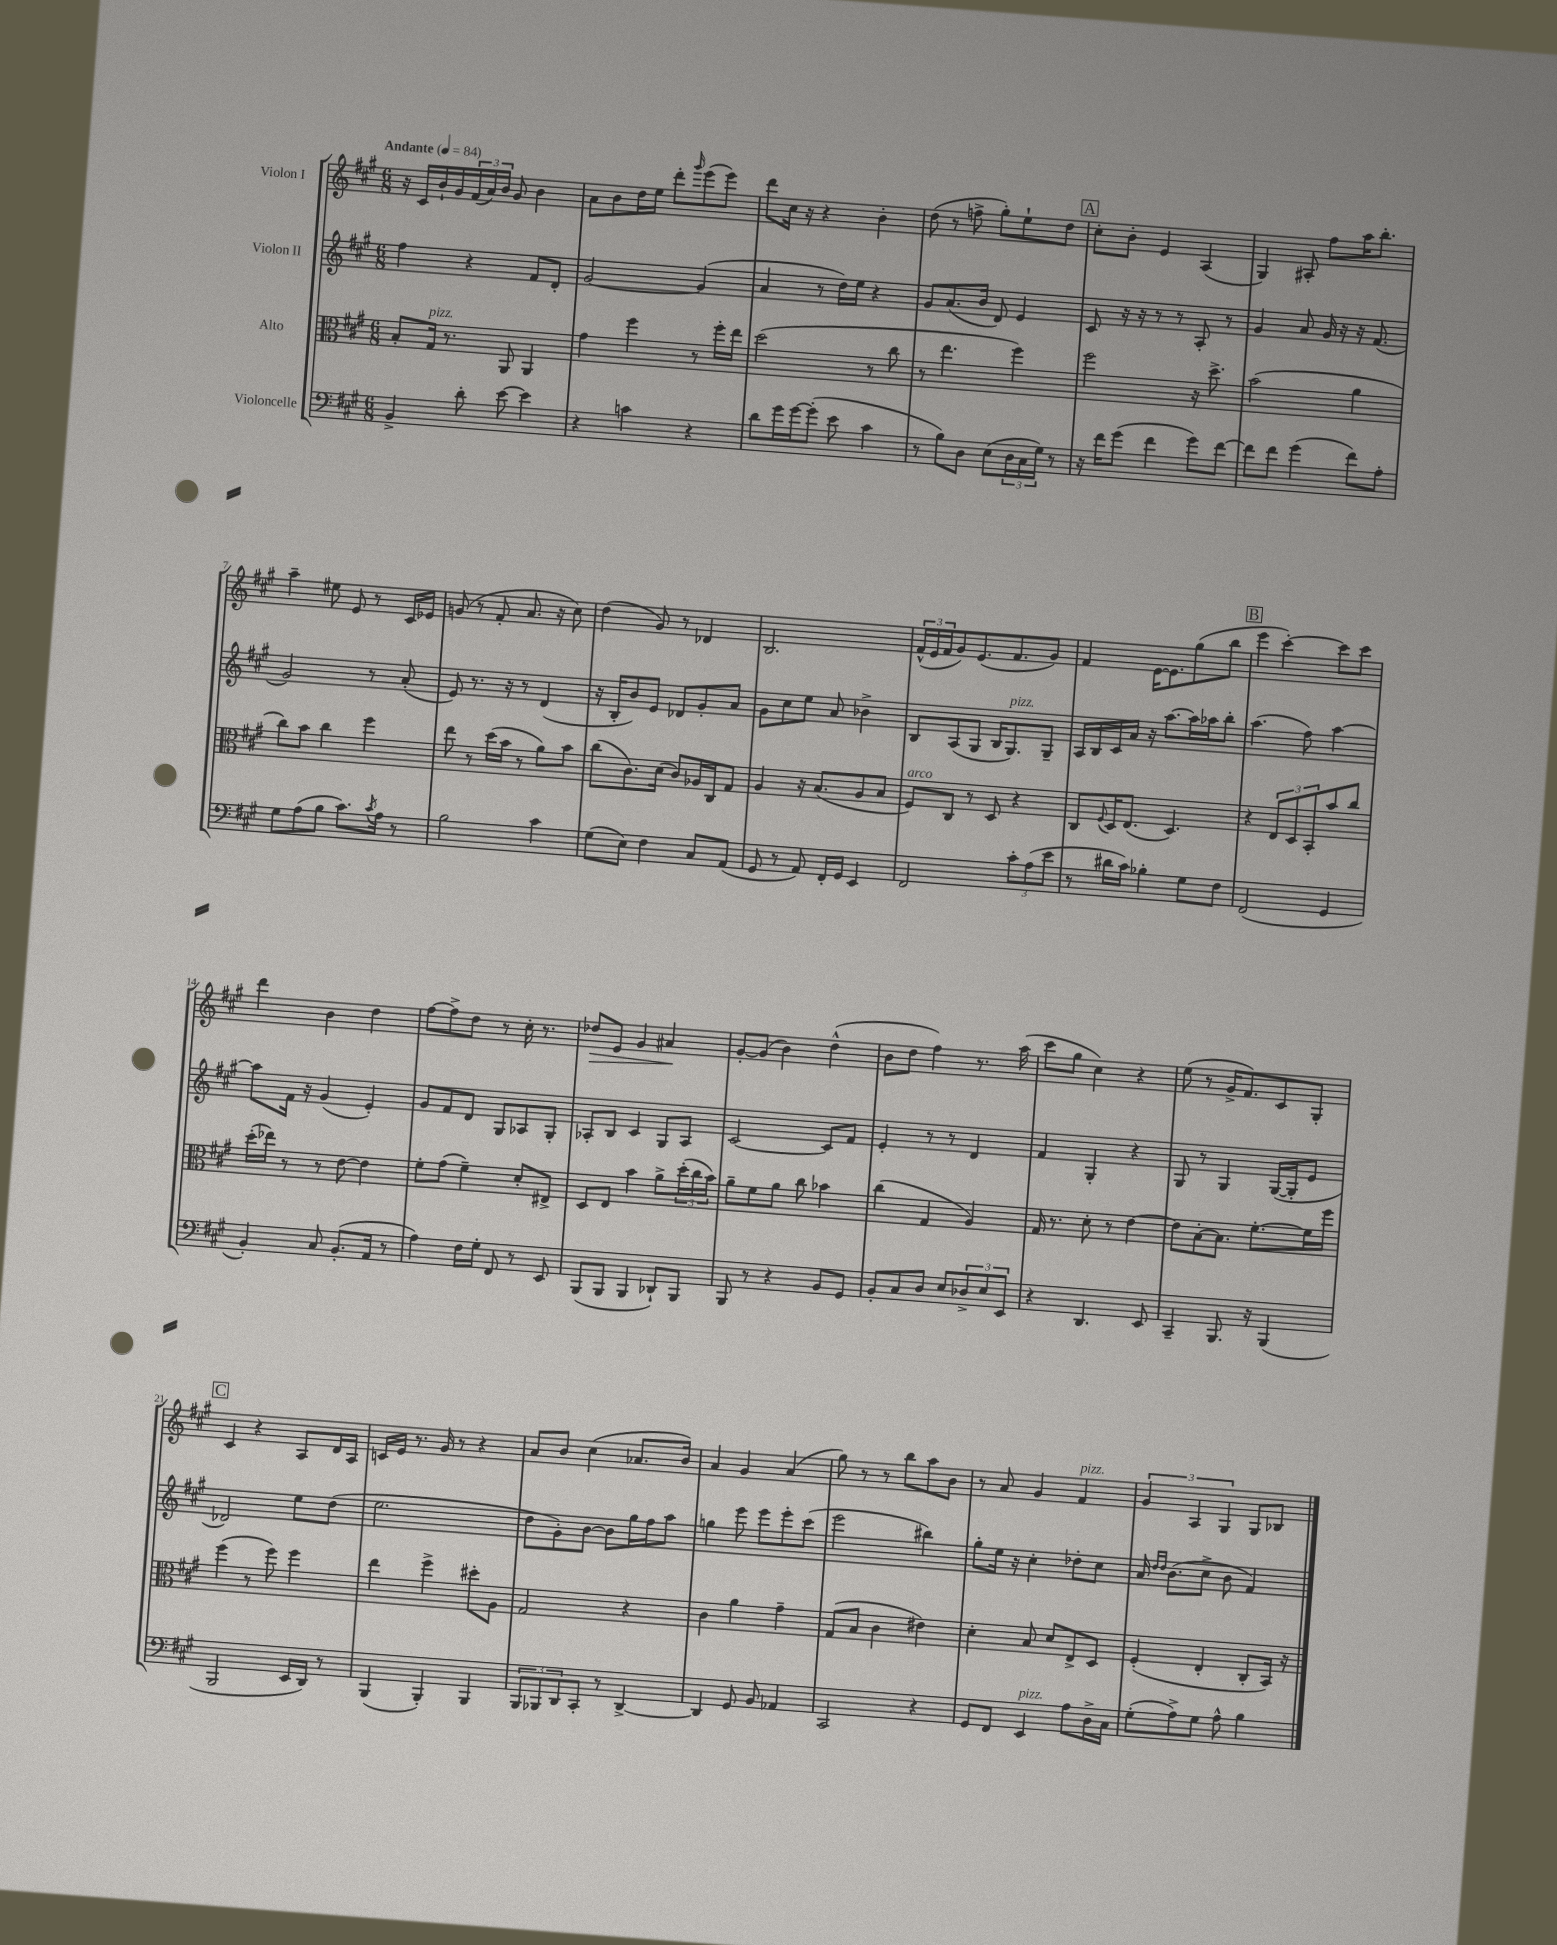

**kern	**kern	**kern	**kern
*staff4	*staff3	*staff2	*staff1
*clefF4	*clefC3	*clefG2	*clefG2
*k[f#c#g#]	*k[f#c#g#]	*k[f#c#g#]	*k[f#c#g#]
*M6/8	*M6/8	*M6/8	*M6/8
*MM84	*MM84	*MM84	*MM84
4BB^	8B'	4ff#	16r
.	.	.	16c#
.	16G#	.	16b`
.	8.r	.	16g#
8d'	.	4r	(24f#
.	.	.	24a)
.	.	.	24b
[8e	8AA	.	8g#
4e]	4AA	8f#	4b
.	.	8d'	.
=	=	=	=
4r	4g#	[2g#	8a
.	.	.	8b
4c	4ff#	.	16dd
.	.	.	16ee
.	.	.	8ddd'
.	.	.	16qqggg#
4r	8r	(4g#]	(8eee
.	16ff#'	.	8eee)
.	16ee	.	.
=	=	=	=
8d	(2dd	4a	8ddd
16g#	.	.	16cc#
[16g#	.	.	16r
(8g#']	.	8r	4r
8e	.	16dd)	.
.	.	16ee	.
4c#	8r	4r	4b'
.	8cc#	.	.
=	=	=	=
8r	8r	8g#	(8dd
8B)	4.ee	(8.a	8r
8D	.	.	8ff^
.	.	16b	.
(8E	.	8d)	8gg#')
24D	4ff#)	4e	8ee`
24C#	.	.	.
24G#)	.	.	.
8r	.	.	8dd
=	=	=	=
16r	2ff#	8c#	8cc#'
16f#	.	.	.
(8g#	.	16r	8b'
.	.	16r	.
4f#	.	8r	4e
.	.	8r	.
8g#)	16r	8A'	(4A
.	8.dd^	.	.
[8f#	.	8r	.
=	=	=	=
8f#]	(2b	4g#	4G#)
8f#	.	.	.
(4g#	.	8a	8A#'
.	.	16g#	8ff#
.	.	16r	.
8f#)	4a	16r	16aa
.	.	(8.f#	8.bb'
8A'	.	.	.
=	=	=	=
8G#	8cc#)	2g#)	4aa~
(8A	8b	.	.
8B	4cc#	.	8ee#
8.c#)	.	.	8e
.	4ff#	8r	8r
8qc#	.	.	.
16A	.	.	.
8r	.	(8a'	16c#
.	.	.	16e-
=	=	=	=
2B	8ee	8e)	(8g
.	8r	8.r	8r
.	(16dd	.	8f#'
.	16b	16r	.
.	8r	8r	8.a
4c#	8a)	(4d	.
.	.	.	16r
.	8b	.	8cc#)
=	=	=	=
(8G#	(8cc#	16r	(4dd
.	.	16B'	.
8E)	8.c#)	8b)	.
4F#	.	8e	8g#)
.	(16d	.	.
.	8c#)	8d-	8r
8C#	16A-	8g#'	4d-
.	16C#	.	.
(8AA	8G#	8a	.
=	=	=	=
8GG#	4A	8g#	2.B
8r	.	8cc#	.
8AA)	16r	8ee	.
.	(8.B	.	.
16FF#'	.	8a	.
16GG#	.	.	.
4EE	8A	4b-^	.
.	8B	.	.
=	=	=	=
2FF#	8F#)	8B	(24f#^^
.	.	.	24e
.	.	.	24f#
.	8C#	(8A	8g#)
.	8r	8G#	(8.e
.	8D	16B	.
.	.	8.G#)	8.f#
12c#'	4r	.	.
(12A	.	.	.
.	.	8G#~	8g#)
12e	.	.	.
=	=	=	=
8r	8C#	16A	4f#
.	.	16B	.
.	8qqF#	.	.
16d#	16D	16c#	.
16c#)	(8.E	16a	.
4B-'	.	16r	[16e
.	.	[8.aa	8.e]
.	4.D)	.	.
8G#	.	16aa]	(8gg#
.	.	16aa-	.
8F#	.	8bb'	8bb
=	=	=	=
(2FF#	4r	(4.aa	4eee
.	12E	.	[4ccc#')
.	12D	.	.
.	.	8ff#)	.
.	12BB'	.	.
4GG#	8b	[4aa	8ccc#]
.	8cc#	.	8ccc#
=	=	=	=
4BB')	(16dd'	8aa]	4ddd
.	16ee-)	.	.
.	8r	16f#	.
.	.	16r	.
8C#	8r	(4g#	4b
(8.BB'	[8e	.	.
.	4e]	4e')	4dd
16AA	.	.	.
8r	.	.	.
=	=	=	=
4A)	8f#'	8g#	[8ff#
.	(8g#	8f#	8ff#^]
16F#	4f#~)	8d	8dd
16G#'	.	.	.
8FF#	.	8G#	8r
8r	8d'	8A-	16cc#'
.	.	.	8.r
8EE	8E#^	8G#'	.
=	=	=	=
(8BBB	8D	8A-'	8dd-
8BBB	8E	8B	8e
4BBB	4b	4c#	4g#
8DD-`)	8a^	8G#	4a#
8BBB	(24dd'	8A-	.
.	24cc#	.	.
.	24b)	.	.
=	=	=	=
8BBB	8a~	[2c#	[8g#'
8r	8f#	.	(8g#]
4r	8a	.	4b)
.	8cc#	.	.
8BB	4b-	8c#]	(4dd^^
8GG#	.	8f#	.
=	=	=	=
8BB'	(4cc#	4e'	8b
8C#	.	.	8dd
8D	4G#	8r	4ff#)
8E	.	8r	.
12D-^	4A)	4d	8.r
12E	.	.	.
12EE	.	.	.
.	.	.	(16aa
=	=	=	=
4r	16G#	4f#	8ccc#
.	8.r	.	.
.	.	.	8gg#
4.DD	8d'	4G#'	4cc#)
.	8r	.	.
.	[4e	4r	4r
8EE	.	.	.
=	=	=	=
4CC#~	8e]	8G#	(8ee
.	[8B'	8r	8r
8.BBB	8.B]	4G#	16g#^
.	.	.	8.f#)
16r	[8.f#'	.	.
(4BBB	.	([16G#	8c#
.	.	16G#']	.
.	16f#]	8e	8G#'
.	16ff#	.	.
=	=	=	=
2BBB	(4ff#	2d-)	4c#
.	8r	.	4r
.	8ff#)	.	.
16EE	4ff#	8ee	8A
16DD)	.	.	.
8r	.	(8dd	16d
.	.	.	16A
=	=	=	=
(4BBB	4ee	2.ee	16c
.	.	.	16e
.	.	.	8.r
4BBB')	4ff#^	.	.
.	.	.	16g#
.	.	.	8r
4BBB	8dd#'	.	4r
.	8A	.	.
=	=	=	=
12BBB	2G#	8dd	8a
12BBB-	.	.	.
.	.	8g#')	8b
12DD	.	.	.
8CC#'	.	[8b	(4cc#
8r	.	8b]	.
[4DD^	4r	16gg#	8.a-
.	.	16ff#	.
.	.	8aa	.
.	.	.	16b)
=	=	=	=
4DD]	4c#	4gg	4a
8GG#	4a	8eee	4g#
8BB	.	8eee	.
4AA-	4g#~	8eee'	(4a
.	.	(8ccc#	.
=	=	=	=
2CC#	(8G#	2eee	8gg#)
.	8B	.	8r
.	4c#	.	8r
.	.	.	8bb
4r	4e#)	4bb#)	8aa
.	.	.	8b
=	=	=	=
8GG#	4d'	8gg#'	8r
8FF#	.	16ee	8a
.	.	16r	.
4EE	8B	4cc#'	4g#
.	8d	.	.
8A	8E^	8dd-'	4f#
16D^	8D	8cc#	.
16C#	.	.	.
=	=	=	=
(8G#'	(4F#'	16a	6g#
.	.	16qqdd	.
.	.	16qqdd	.
.	.	(8.b	.
8A^)	.	.	.
.	.	.	6A
8G#	4E'	8cc#^	.
.	.	.	6G#
8A^^	.	8b	.
4B	8C#'	4f#)	8G#
.	16BB)	.	8B-
.	16r	.	.
==	==	==	==
*-	*-	*-	*-
